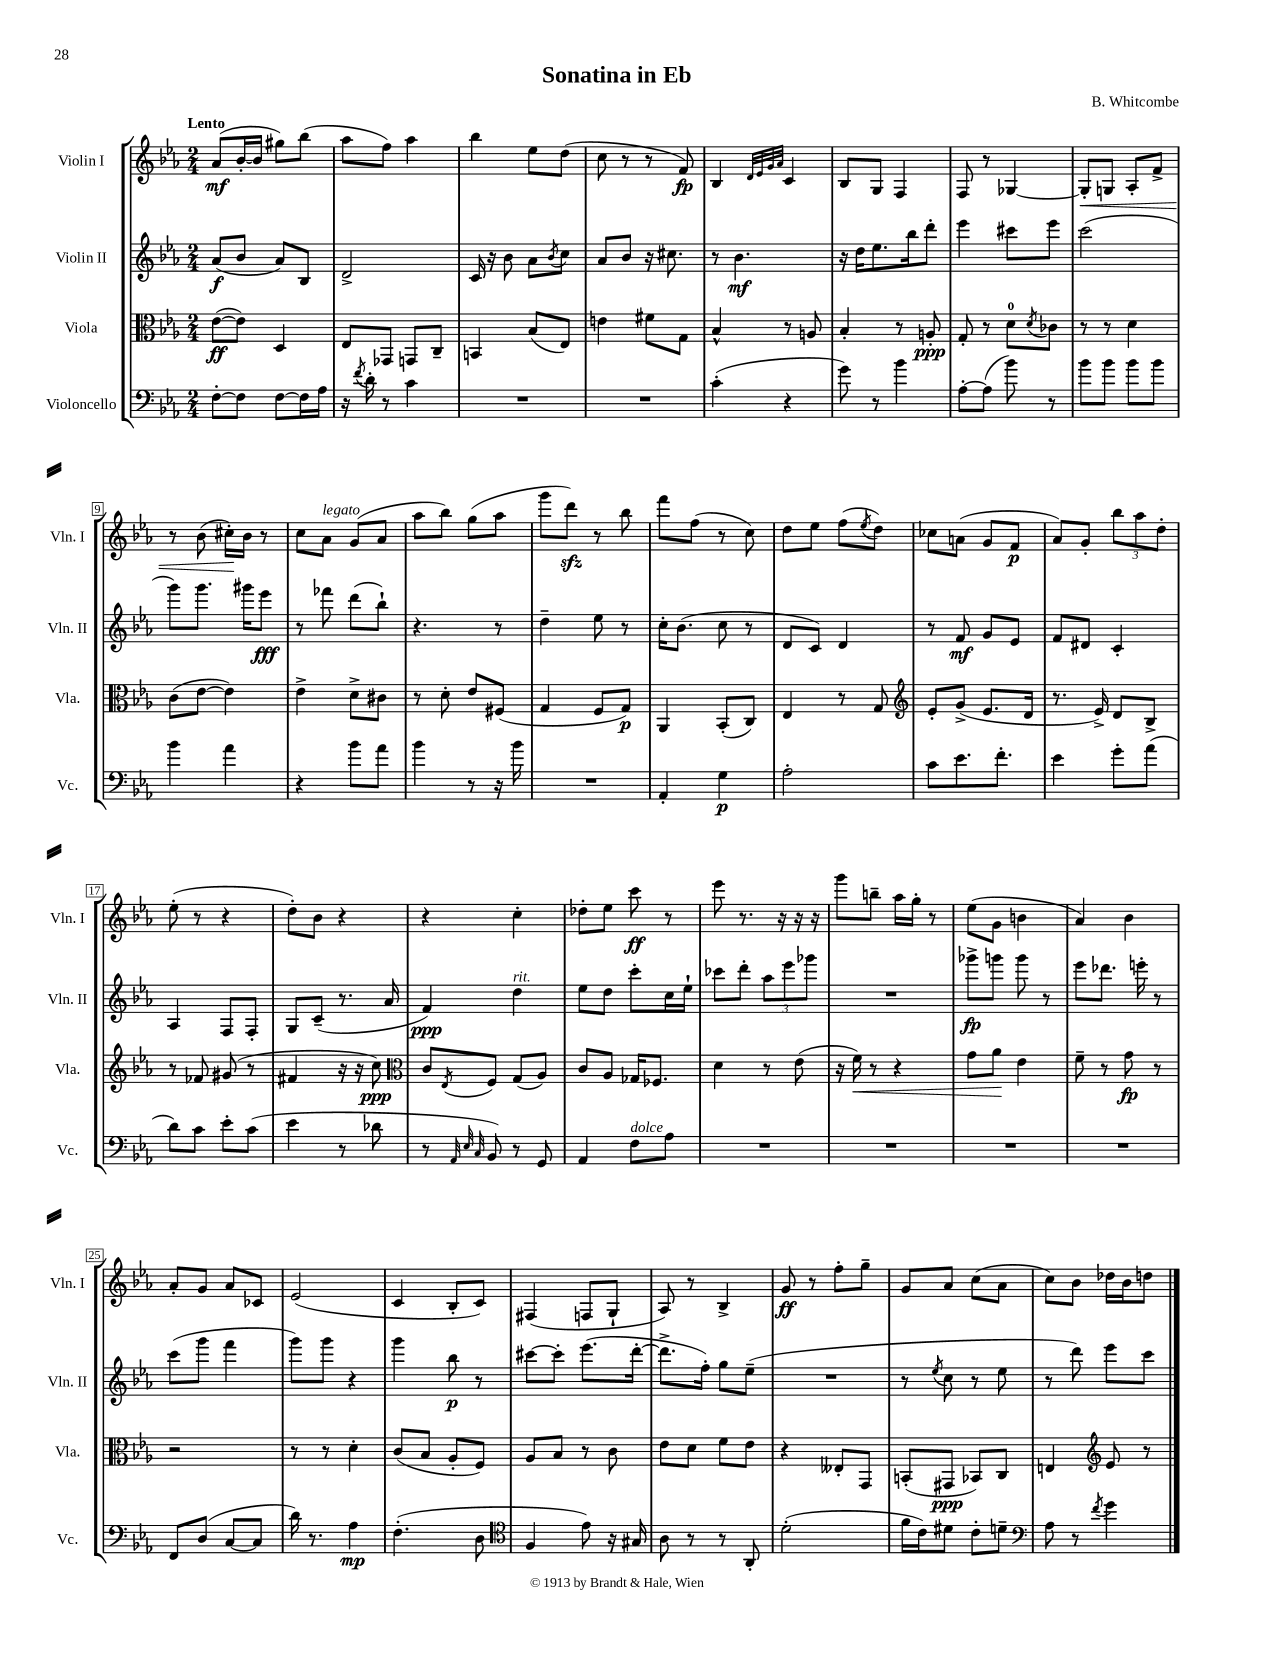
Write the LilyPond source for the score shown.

\header { title = "Sonatina in Eb" composer = "B. Whitcombe" }
<<
\new StaffGroup <<
\new Staff = "s0" \with { instrumentName = "Violin I" shortInstrumentName = "Vln. I" } {
    \clef treble \key ees \major \numericTimeSignature \time 2/4 \tempo "Lento"
    aes'8\mf( bes'16~-. bes'16 gis''8) bes''8( |
    aes''8 f''8) aes''4 |
    bes''4 ees''8 d''8( |
    c''8 r8 r8 f'8\fp) |
    bes4 \grace { d'32 ees'32 g'32 aes'32 } c'4 |
    bes8 g8 f4 |
    f8 r8 ges4~ |
    ges8-.\< g8 aes8-. f'8-> |
    r8 bes'8( cis''16-.\!) bes'16 r8 |
    c''8 aes'8^\markup { \italic "legato" } g'8( aes'8 |
    aes''8 bes''8) g''8( aes''8 |
    g'''8 d'''8\sfz) r8 bes''8 |
    f'''8 f''8( r8 c''8) |
    d''8 ees''8 f''8( \acciaccatura { ees''8 } d''8) |
    ces''8 a'8( g'8 f'8\p |
    aes'8) g'8-. \tuplet 3/2 { bes''8 aes''8 d''8-. } |
    ees''8-.( r8 r4 |
    d''8-.) bes'8 r4 |
    r4 c''4-. |
    des''8-. ees''8 c'''8\ff r8 |
    ees'''8 r8. r16 r16 r16 |
    g'''8 b''8-- aes''16 g''16-. r8 |
    ees''8( g'8 b'4 |
    aes'4) bes'4 |
    aes'8-. g'8 aes'8 ces'8 |
    ees'2( |
    c'4 bes8-. c'8) |
    fis4( f8 g8-! |
    aes8) r8 bes4-> |
    g'8\ff r8 f''8-. g''8-- |
    g'8 aes'8 c''8( aes'8 |
    c''8) bes'8 des''16 bes'16 d''8 \bar "|." |
}
\new Staff = "s1" \with { instrumentName = "Violin II" shortInstrumentName = "Vln. II" } {
    \clef treble \key ees \major \numericTimeSignature \time 2/4
    aes'8\f( bes'8 aes'8) bes8 |
    d'2-> |
    c'16 r16 bes'8 aes'8 \acciaccatura { bes'8 } c''8 |
    aes'8 bes'8 r16 cis''8. |
    r8 bes'4.\mf |
    r16 d''16 ees''8. bes''16 d'''8-. |
    ees'''4 cis'''8 ees'''8 |
    c'''2( |
    g'''8) g'''8. gis'''16 ees'''8\fff |
    r8 fes'''8 d'''8( bes''8-!) |
    r4. r8 |
    d''4-- ees''8 r8 |
    c''16-. bes'8.( c''8 r8 |
    d'8 c'8) d'4 |
    r8 f'8\mf g'8 ees'8 |
    f'8 dis'8 c'4-. |
    aes4 f8 f8-. |
    g8 c'8--( r8. aes'16 |
    f'4\ppp) d''4^\markup { \italic "rit." } |
    ees''8 d''8 c'''8-. c''16 ees''16-! |
    ces'''8 d'''8-. \tuplet 3/2 { aes''8 ees'''8 ges'''8 } |
    R2 |
    ges'''8->\fp g'''8 g'''8 r8 |
    ees'''8 des'''8. e'''16-. r8 |
    c'''8( g'''8 f'''4 |
    g'''8) g'''8 r4 |
    g'''4 bes''8\p r8 |
    cis'''8~ cis'''8-. ees'''8.( d'''16~-. |
    d'''8.-> f''16-.) g''8 ees''8--( |
    R2 |
    r8 \acciaccatura { ees''8 } c''8 r8 ees''8 |
    r8 d'''8) ees'''8 c'''8 \bar "|." |
}
\new Staff = "s2" \with { instrumentName = "Viola" shortInstrumentName = "Vla." } {
    \clef alto \key ees \major \numericTimeSignature \time 2/4
    ees'8~\ff( ees'8) d4 |
    ees8 ges,8 g,8 c8-- |
    b,4 bes8( ees8) |
    e'4 fis'8 g8 |
    bes4-^ r8 a8 |
    bes4-. r8 a8-.\ppp |
    g8-. r8 d'8-0 \acciaccatura { d'8 } ces'8 |
    r8 r8 d'4 |
    c'8( ees'8~ ees'4) |
    ees'4-> d'8-> cis'8 |
    r8 d'8-. ees'8 fis8( |
    g4 f8 g8\p) |
    aes,4 bes,8-.( c8) |
    ees4 r8 g8 |
    \clef treble ees'8-. g'8->( ees'8. d'16 |
    r8. ees'16->) d'8 bes8-> |
    r8 fes'8 gis'8( r8 |
    fis'4 r16 r16 c''8\ppp) |
    \clef alto c'8 \acciaccatura { ees8 } f8 g8( aes8) |
    c'8 aes8 ges16 fes8. |
    d'4 r8 ees'8( |
    r16 f'16\<) r8 r4 |
    g'8 aes'8\! ees'4 |
    f'8-- r8 g'8\fp r8 |
    r2 |
    r8 r8 d'4-. |
    c'8( bes8 aes8-. f8) |
    aes8 bes8 r8 c'8 |
    ees'8 d'8 f'8 ees'8 |
    r4 eeses8-. g,8 |
    b,8-.( gis,8\ppp bes,8) c8 |
    e4 \clef treble ees'8 r8 \bar "|." |
}
\new Staff = "s3" \with { instrumentName = "Violoncello" shortInstrumentName = "Vc." } {
    \clef bass \key ees \major \numericTimeSignature \time 2/4
    f8~-. f8 f8~ f16 aes16 |
    r16 \acciaccatura { f'8 } d'16-. r8 c'4 |
    R2 |
    R2 |
    c'4-.( r4 |
    g'8) r8 bes'4 |
    aes8~-. aes8( bes'8) r8 |
    bes'8 bes'8 bes'8 bes'8 |
    bes'4 aes'4 |
    r4 bes'8 aes'8 |
    bes'4 r8 r16 bes'16 |
    R2 |
    aes,4-. g4\p |
    aes2-. |
    c'8 ees'8. f'8.-. |
    ees'4 g'8-. aes'8( |
    d'8) c'8 ees'8-. c'8( |
    ees'4 r8 des'8 |
    r8 \grace { aes,32 ees32 c32 } bes,8) r8 g,8 |
    aes,4 f8^\markup { \italic "dolce" } aes8 |
    R2 |
    R2 |
    R2 |
    R2 |
    f,8 d8( c8~ c8 |
    d'16) r8. aes4\mp |
    f4.-.( d8 |
    \clef tenor f4 ees'8) r16 gis16 |
    aes8 r8 r8 aes,8-. |
    d'2-.( |
    f'16 c'16) dis'8 c'8-. d'8-- |
    \clef bass aes8 r8 \acciaccatura { f'8 } g'4 \bar "|." |
}
>>
>>
\layout { \context { \Score \override BarNumber.stencil = #(make-stencil-boxer 0.1 0.3 ly:text-interface::print) } }
